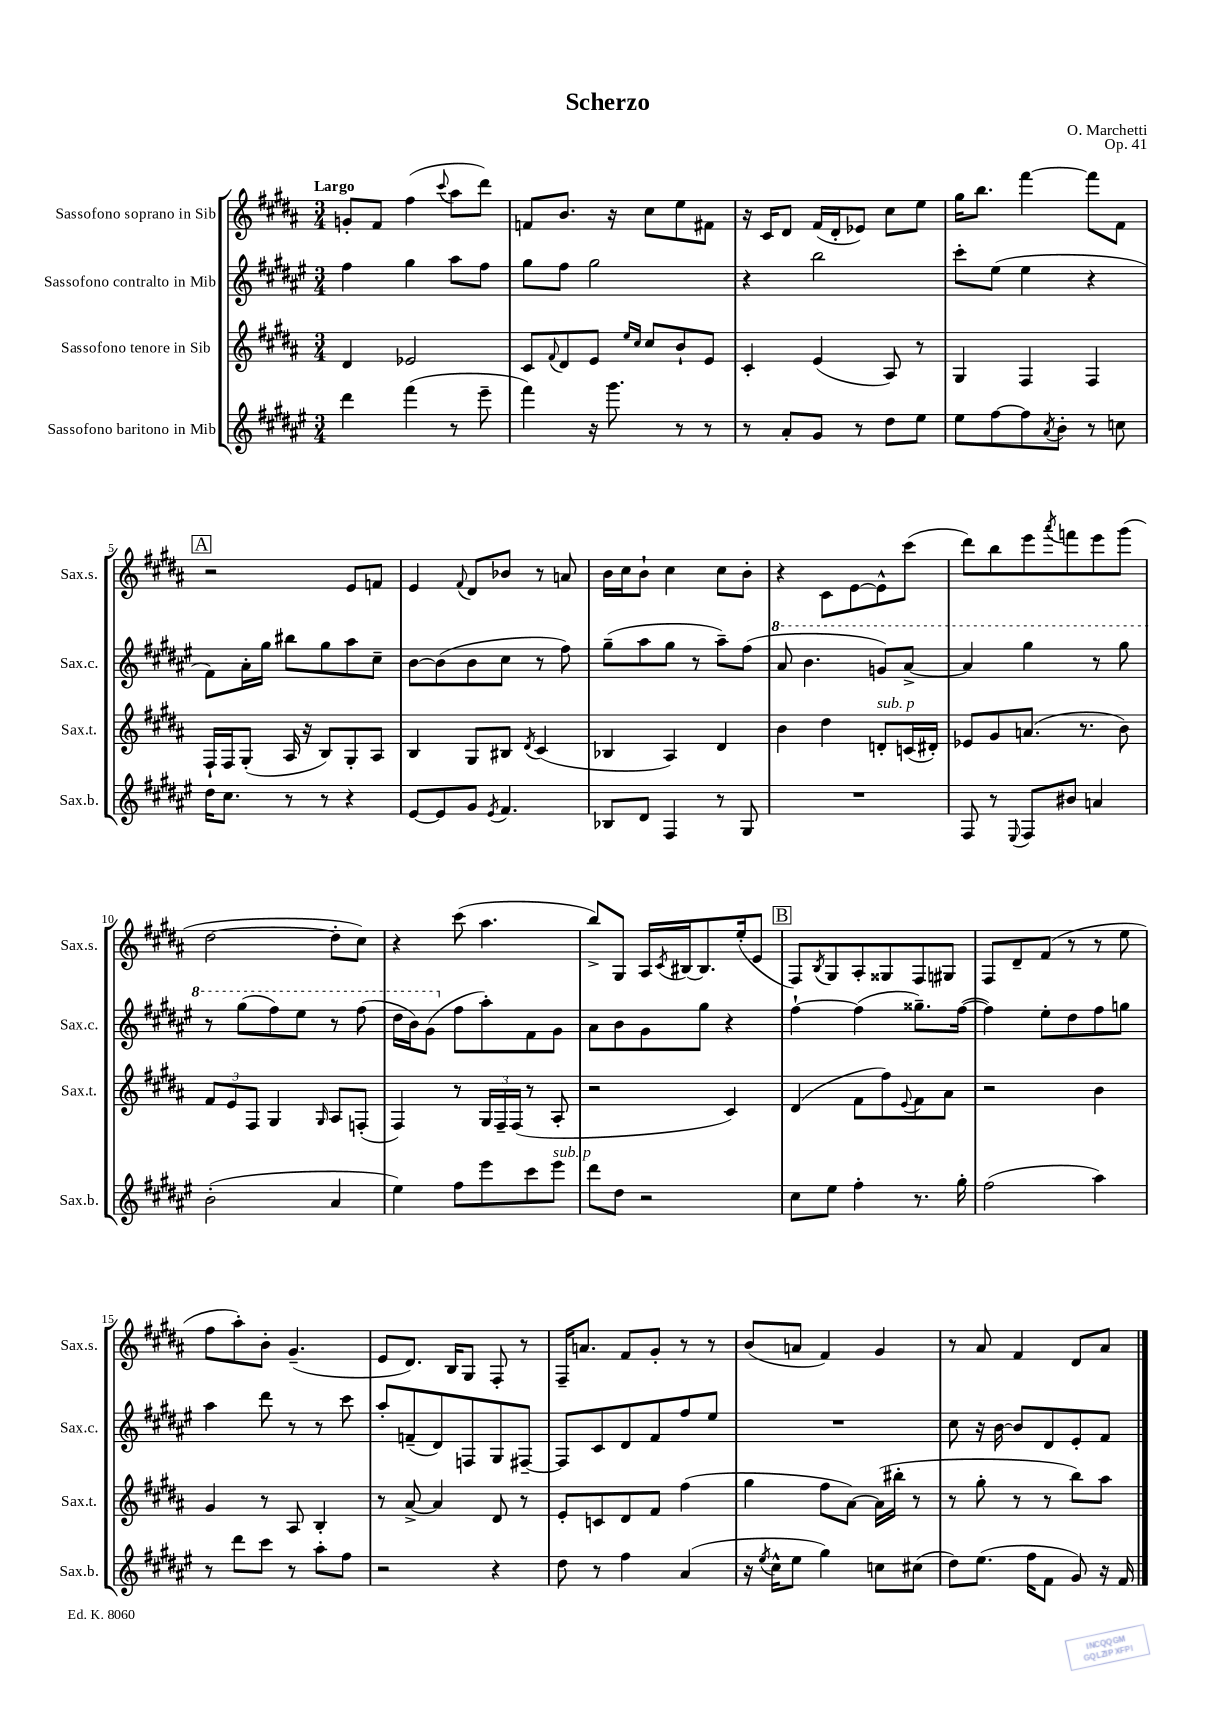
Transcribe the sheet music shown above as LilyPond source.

\header { title = "Scherzo" composer = "O. Marchetti" opus = "Op. 41" }
<<
\new StaffGroup <<
\new Staff = "s0" \with { instrumentName = "Sassofono soprano in Sib" shortInstrumentName = "Sax.s." } {
    \clef treble \key b \major \numericTimeSignature \time 3/4 \tempo "Largo"
    g'8-. fis'8 fis''4( \appoggiatura { cis'''8 } ais''8 dis'''8) |
    f'8 b'8. r16 cis''8 e''8 fis'8 |
    r16 cis'16 dis'8 fis'16( dis'16-. ees'8) cis''8 e''8 |
    gis''16 b''8. fis'''4~ fis'''8 fis'8 |
    \mark \markup { \box "A" } r2 e'8 f'8 |
    e'4 \appoggiatura { fis'8 } dis'8 bes'8 r8 a'8 |
    b'16 cis''16 b'8-! cis''4 cis''8 b'8-. |
    r4 cis'8 e'8~ e'8-^ cis'''8( |
    dis'''8) b''8 e'''8 \acciaccatura { ais'''8 } f'''8 e'''8 gis'''8( |
    dis''2~ dis''8-. cis''8) |
    r4 cis'''8( ais''4. |
    b''8->) gis8 ais16 \acciaccatura { cis'8 } bis16~ bis8. e''16-.( e'8 |
    \mark \markup { \box "B" } fis8) \acciaccatura { b8 } gis8 ais8-. gisis8 fis8 gis8 |
    fis8 dis'8-- fis'8( r8 r8 e''8 |
    fis''8 ais''8-.) b'8-. gis'4.--( |
    e'8 dis'8.) b16 gis8 fis8-. r8 |
    fis16-- a'8. fis'8 gis'8-. r8 r8 |
    b'8( a'8 fis'4) gis'4 |
    r8 ais'8 fis'4 dis'8 ais'8 \bar "|." |
}
\new Staff = "s1" \with { instrumentName = "Sassofono contralto in Mib" shortInstrumentName = "Sax.c." } {
    \clef treble \key fis \major \numericTimeSignature \time 3/4
    fis''4 gis''4 ais''8 fis''8 |
    gis''8 fis''8 gis''2 |
    r4 b''2 |
    cis'''8-. eis''8( eis''4 r4 |
    \mark \markup { \box "A" } fis'8) ais'16-. gis''16 bis''8 gis''8 ais''8 cis''8-- |
    b'8~ b'8( b'8 cis''8 r8 fis''8) |
    gis''8--( ais''8 gis''8 r8 ais''8--) fis''8( |
    \ottava #1 ais''8 b''4. g''8) ais''8~-> |
    ais''4 gis'''4 r8 gis'''8 |
    r8 gis'''8( fis'''8) eis'''8 r8 fis'''8( |
    dis'''16 b''16) gis''8( \ottava #0 fis''8 ais''8-.) fis'8 gis'8 |
    ais'8 b'8 gis'8 gis''8 r4 |
    \mark \markup { \box "B" } fis''4~-! fis''4( gisis''8.--) fis''16~( |
    fis''4) eis''8-. dis''8 fis''8 g''8 |
    ais''4 dis'''8 r8 r8 cis'''8 |
    ais''8-. f'8--( dis'8) f8 gis8 fis8~-- |
    fis8 cis'8 dis'8 fis'8 fis''8 eis''8 |
    R2. |
    cis''8 r16 b'16~ b'8 dis'8 eis'8-. fis'8 \bar "|." |
}
\new Staff = "s2" \with { instrumentName = "Sassofono tenore in Sib" shortInstrumentName = "Sax.t." } {
    \clef treble \key b \major \numericTimeSignature \time 3/4
    dis'4 ees'2 |
    cis'8 \appoggiatura { fis'8 } dis'8 e'8 \grace { e''16 cis''16 } cis''8 b'8-! e'8 |
    cis'4-. e'4( ais8) r8 |
    gis4 fis4 fis4 |
    \mark \markup { \box "A" } fis16-! fis16 gis8-.( ais16 r16 b8) gis8-. ais8 |
    b4 gis8 bis8 \acciaccatura { dis'8 } cis'4( |
    bes4 ais4) dis'4 |
    b'4 dis''4 d'8-.^\markup { \italic "sub. p" } c'16( dis'16-.) |
    ees'8 gis'8 a'8.( r8. b'8) |
    \tuplet 3/2 { fis'8 e'8 fis8 } gis4 \grace { gis16 } ais8 f8-.( |
    fis4) r8 \tuplet 3/2 { gis16 fis16-- fis16( } r8 ais8-. |
    r2 cis'4) |
    \mark \markup { \box "B" } dis'4( fis'8 fis''8) \appoggiatura { e'8 } fis'8 ais'8 |
    r2 b'4 |
    gis'4 r8 ais8 b4-. |
    r8 ais'8~-> ais'4 dis'8 r8 |
    e'8-. c'8 dis'8 fis'8 fis''4( |
    gis''4 fis''8 ais'8~) ais'16( bis''16-. r8 |
    r8 gis''8-. r8 r8 b''8) ais''8 \bar "|." |
}
\new Staff = "s3" \with { instrumentName = "Sassofono baritono in Mib" shortInstrumentName = "Sax.b." } {
    \clef treble \key fis \major \numericTimeSignature \time 3/4
    dis'''4 fis'''4( r8 eis'''8-- |
    fis'''4) r16 gis'''8. r8 r8 |
    r8 ais'8-. gis'8 r8 dis''8 eis''8 |
    eis''8 fis''8~ fis''8 \acciaccatura { ais'8 } b'8-. r8 c''8 |
    \mark \markup { \box "A" } dis''16 cis''8. r8 r8 r4 |
    eis'8~ eis'8 gis'8 \acciaccatura { eis'8 } fis'4. |
    bes8 dis'8 fis4 r8 gis8 |
    R2. |
    fis8 r8 \appoggiatura { eis8 } fis8 bis'8 a'4 |
    b'2-.( ais'4 |
    eis''4) fis''8 eis'''8 cis'''8 eis'''8^\markup { \italic "sub. p" } |
    dis'''8 dis''8 r2 |
    \mark \markup { \box "B" } cis''8 eis''8 fis''4-. r8. gis''16-. |
    fis''2( ais''4) |
    r8 dis'''8 cis'''8 r8 ais''8-. fis''8 |
    r2 r4 |
    dis''8 r8 fis''4 ais'4( |
    r16 \acciaccatura { eis''8 } cis''16-^ eis''8 gis''4) c''8 cis''8( |
    dis''8) eis''8.( fis''16 fis'8 gis'8) r16 fis'16 \bar "|." |
}
>>
>>
